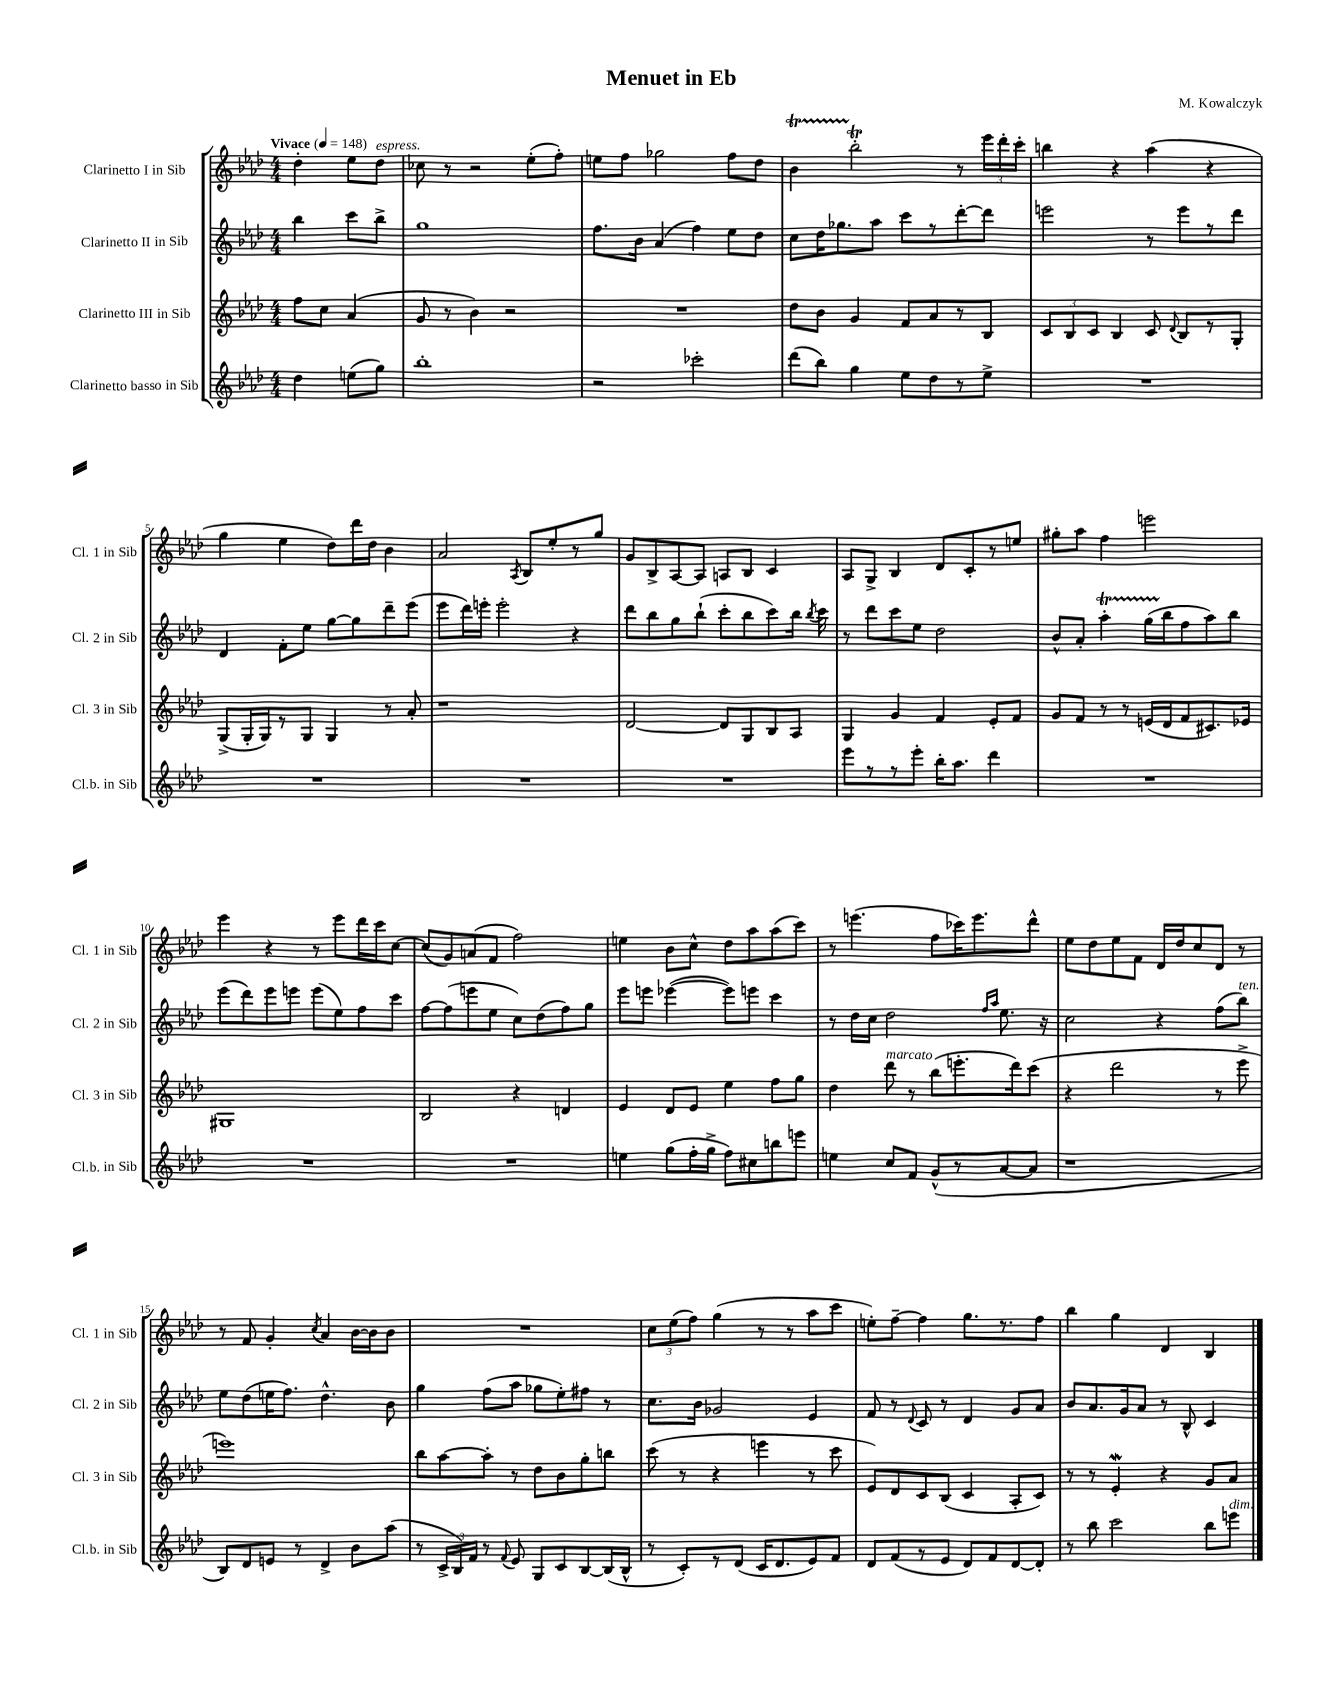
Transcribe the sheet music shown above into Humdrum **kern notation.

**kern	**kern	**kern	**kern
*part4	*part3	*part2	*part1
*staff4	*staff3	*staff2	*staff1
*I"Clarinetto basso in Sib	*I"Clarinetto III in Sib	*I"Clarinetto II in Sib	*I"Clarinetto I in Sib
*I'Cl.b. in Sib	*I'Cl. 3 in Sib	*I'Cl. 2 in Sib	*I'Cl. 1 in Sib
*clefG2	*clefG2	*clefG2	*clefG2
*k[b-e-a-d-]	*k[b-e-a-d-]	*k[b-e-a-d-]	*k[b-e-a-d-]
*M4/4	*M4/4	*M4/4	*M4/4
*MM148	*MM148	*MM148	*MM148
=	=	=	=
!	!	!	!LO:TX:a:B:t=Vivace
4dd-\	8ff\L	4bb-\	4dd-'\
.	8cc\J	.	.
(8een\L	(4a-/	8ccc\L	8ee-\L
!	!	!	!LO:TX:a:i:t=espress.
8gg\J)	.	8bb-^\J	8dd-\J
=1	=1	=1	=1
1bb-'	8g/	1gg	8cc-X\
.	8r	.	8r
.	4b-\)	.	2r
.	2r	.	.
.	.	.	(8ee-'\L
.	.	.	8ff'\J)
=2	=2	=2	=2
2r	1r	8.ff\L	8een\L
.	.	.	8ff\J
.	.	16b-\Jk	.
.	.	(4a-/	2gg-X\
2ccc-X'\	.	4ff\)	.
.	.	8ee-\L	8ff\L
.	.	8dd-\J	8dd-\J
=3	=3	=3	=3
(8ddd-\L	8dd-\L	8cc\L	4b-T\
8bb-\J)	8b-\J	16dd-\K	.
.	.	8.gg-X\	.
4gg\	4g/	.	2bb-T'\
.	.	8aa-\J	.
8ee-\L	8f/L	8ccc\L	.
8dd-\	8a-/	8r	.
8r	8r	[8ddd-'\	8r
8ee-^\J	8B-/J	8ddd-\J]	24eee-\LL
.	.	.	24ddd-'\
.	.	.	24ccc'\JJ
=4	=4	=4	=4
1r	12c/L	2eeen\	4bbn\
.	12B-/	.	.
.	12c/J	.	.
.	4B-/	.	4r
.	8c/	8r	(4aa-\
.	8qqd-/	.	.
.	8B-/L	8eee\L	.
.	8r	8r	4r
.	8G'/J	8ddd-\J	.
!!LO:LB:g=z
=5	=5	=5	=5
1r	(8G^/L	4d-/	4gg\
.	16G'/L	.	.
.	16G/J)	.	.
.	8r	8f'\L	4ee-\
.	8G/J	8ee-\J	.
.	4G/	[8gg\L	8dd-\L)
.	.	8gg\]	16ddd-\L
.	.	.	16dd-\JJ
.	8r	8ddd-~\	4b-\
.	8a-'/	(8eee-\J	.
=6	=6	=6	=6
1r	1r	8eee-\L	2a-/
.	.	16ddd-\L)	.
.	.	16eeen'\JJ	.
.	.	2eee'\	.
.	.	.	8qA-/
.	.	.	8B-/L
.	.	.	8ee-'/
.	.	4r	8r
.	.	.	8gg/J
=7	=7	=7	=7
1r	[2d-/	8ddd-\L	8g/L
.	.	8bb-\	8B-^/
.	.	8gg\	[8A-/
.	.	(8bb-`\J	8A-/J]
.	8d-/L]	8ccc'\L	8An/L
.	8G/	8bb-\	8B-/J
.	8B-/	8ccc\)	4c/
.	8A-/J	16bb-\Jk	.
.	.	8qbb-/	.
.	.	16ccc\	.
=8	=8	=8	=8
8eee-\L	4G/	8r	8A-/L
8r	.	8ddd-\L	8G^/J
8r	4g/	8ccc\	4B-/
8eee-'\J	.	8ee-\J	.
16bb-'\KL	4f/	2dd-\	8d-/L
8.aa-\J	.	.	.
.	.	.	8c'/
4ddd-\	8e-'/L	.	8r
.	8f/J	.	8een/J
=9	=9	=9	=9
1r	8g/L	8b-^^/L	8gg#X'\L
.	8f/J	8a-'/J	8aa-\J
.	8r	4aa-T'\	4ff\
.	8r	.	.
.	(16en/LL	(16ggTTT\LL	2eeen\
.	16d-/J	16bb-\J	.
.	8f/	8ff\	.
.	8.c#X/)	8aa-\)	.
.	.	8bb-\J	.
.	16e-X/Jk	.	.
!!LO:LB:g=z
=10	=10	=10	=10
1r	1G#X	(8eee-\L	4eee-\
.	.	8ddd-\)	.
.	.	8eee-\	4r
.	.	8eeen\J	.
.	.	(8eee\L	8r
.	.	8ee-\)	8eee-\L
.	.	8ff\	16ddd-\L
.	.	.	16ccc\J
.	.	8ccc\J	[8cc\J
=11	=11	=11	=11
1r	2B-/	[8ff\L	(8cc/L]
.	.	(8ff\]	8g/)
.	.	8eeen\	(8an/
.	.	8ee-\J	8f/J
.	4r	8cc\L)	2ff\)
.	.	(8dd-\	.
.	4dn/	8ff\)	.
.	.	8gg\J	.
=12	=12	=12	=12
4een\	4e-/	8eee-\L	4een\
.	.	8eeen\J	.
(8gg\L	8d-/L	([4eee-X\	8b-\L
16ff'\L	8e-/J	.	8cc^^\J
16gg^\JJ	.	.	.
8ff\L)	4ee-\	8eee-\L])	8dd-\L
8cc#X\	.	8eeen\J	8aa-\
8bbn\	8ff\L	4ccc\	(8aa-\
8eeen\J	8gg\J	.	8ccc\J)
=13	=13	=13	=13
4een\	4dd-\	8r	8r
.	.	16dd-\LL	(4.eeen\
.	.	16cc\JJ	.
!	!LO:TX:a:i:t=marcato	!	!
8cc/L	8ddd-\	2dd-\	.
8f/J	8r	.	.
(8g^^/L	(8bb-\L	.	8ff\L
8r	8.eeen'\	.	16ccc-X\K)
.	.	.	8.eee\
.	.	16qqff/LL	.
.	.	16qqaa-/JJ	.
[8a-/	.	8.ee-\	.
.	16ddd-\k)	.	.
8a-/J]	(8ccc\J	.	8ddd-^^\J
.	.	16r	.
=14	=14	=14	=14
1r	4r	2cc\	8ee-\L
.	.	.	8dd-\
.	2ddd-\	.	8ee-\
.	.	.	8f\J
.	.	4r	16d-/LL
.	.	.	16dd-/J
.	.	.	8cc/
.	8r	(8ff\L	8d-/J
!	!	!LO:TX:a:i:t=ten.	!
.	8eee-^\	8bb-\J)	8r
!!LO:LB:g=z
=15	=15	=15	=15
8B-/L)	1eeen)	8ee-\L	8r
8d-/	.	(8dd-\	8f/
8en/J	.	16een\K	4g'/
.	.	8.ff\J)	.
8r	.	.	.
.	.	.	8qcc/
4d-^/	.	4.dd-^^\	4a-/
8b-\L	.	.	[16b-\LL
.	.	.	16b-\J]
(8aa-\J	.	8b-\	8b-\J
=16	=16	=16	=16
8r	8bb-\L	4gg\	1r
24c^/LL	[8aa-\	.	.
24B-/)	.	.	.
24f/JJ	.	.	.
8r	8aa-'\J]	(8ff\L	.
8qqf/	.	.	.
8e-/	8r	8aa-\J	.
8G/L	8dd-\L	8gg-X\L	.
8c/	8b-\	8ee-'\)	.
[8B-/	8gg'\	8ff#X\J	.
(16B-/L]	8bbn\J	8r	.
16B-^^/JJ	.	.	.
=17	=17	=17	=17
8r	(8ccc\	8.cc\L	12cc\L
.	.	.	(12ee-\
8c'/L)	8r	.	.
.	.	.	12ff\J)
.	.	16b-\Jk	.
8r	4r	2g-X/	(4gg\
(8d-/J	.	.	.
16c/KL	4eeen\	.	8r
8.d-/	.	.	.
.	.	.	8r
8e-/)	8r	4e-/	8aa-\L
8f/J	8ccc\	.	8ccc\J
=18	=18	=18	=18
8d-/L	8e-/L)	8f/	8een'\L)
(8f/	8d-/	8r	[8ff~\J
.	.	8qqd-/	.
8r	8c/	8c/	4ff\]
8e-/J	(8B-/J	8r	.
8d-/L)	4c/	4d-/	8.gg\L
8f/	.	.	.
.	.	.	8.r
[8d-/	8A-'/L	8g/L	.
8d-'/J]	8c/J)	8a-/J	8ff\J
=19	=19	=19	=19
8r	8r	8b-/L	4bb-\
8bb-\	8r	8.a-/	.
2ccc\	4e-W'/	.	4gg\
.	.	16g/k	.
.	.	8a-/J	.
.	4r	8r	4d-/
.	.	8B-^^/	.
8bb-\L	8g/L	4c/	4B-/
!LO:TX:a:i:t=dim.	!	!	!
8eeen\J	8a-/J	.	.
==	==	==	==
*-	*-	*-	*-
